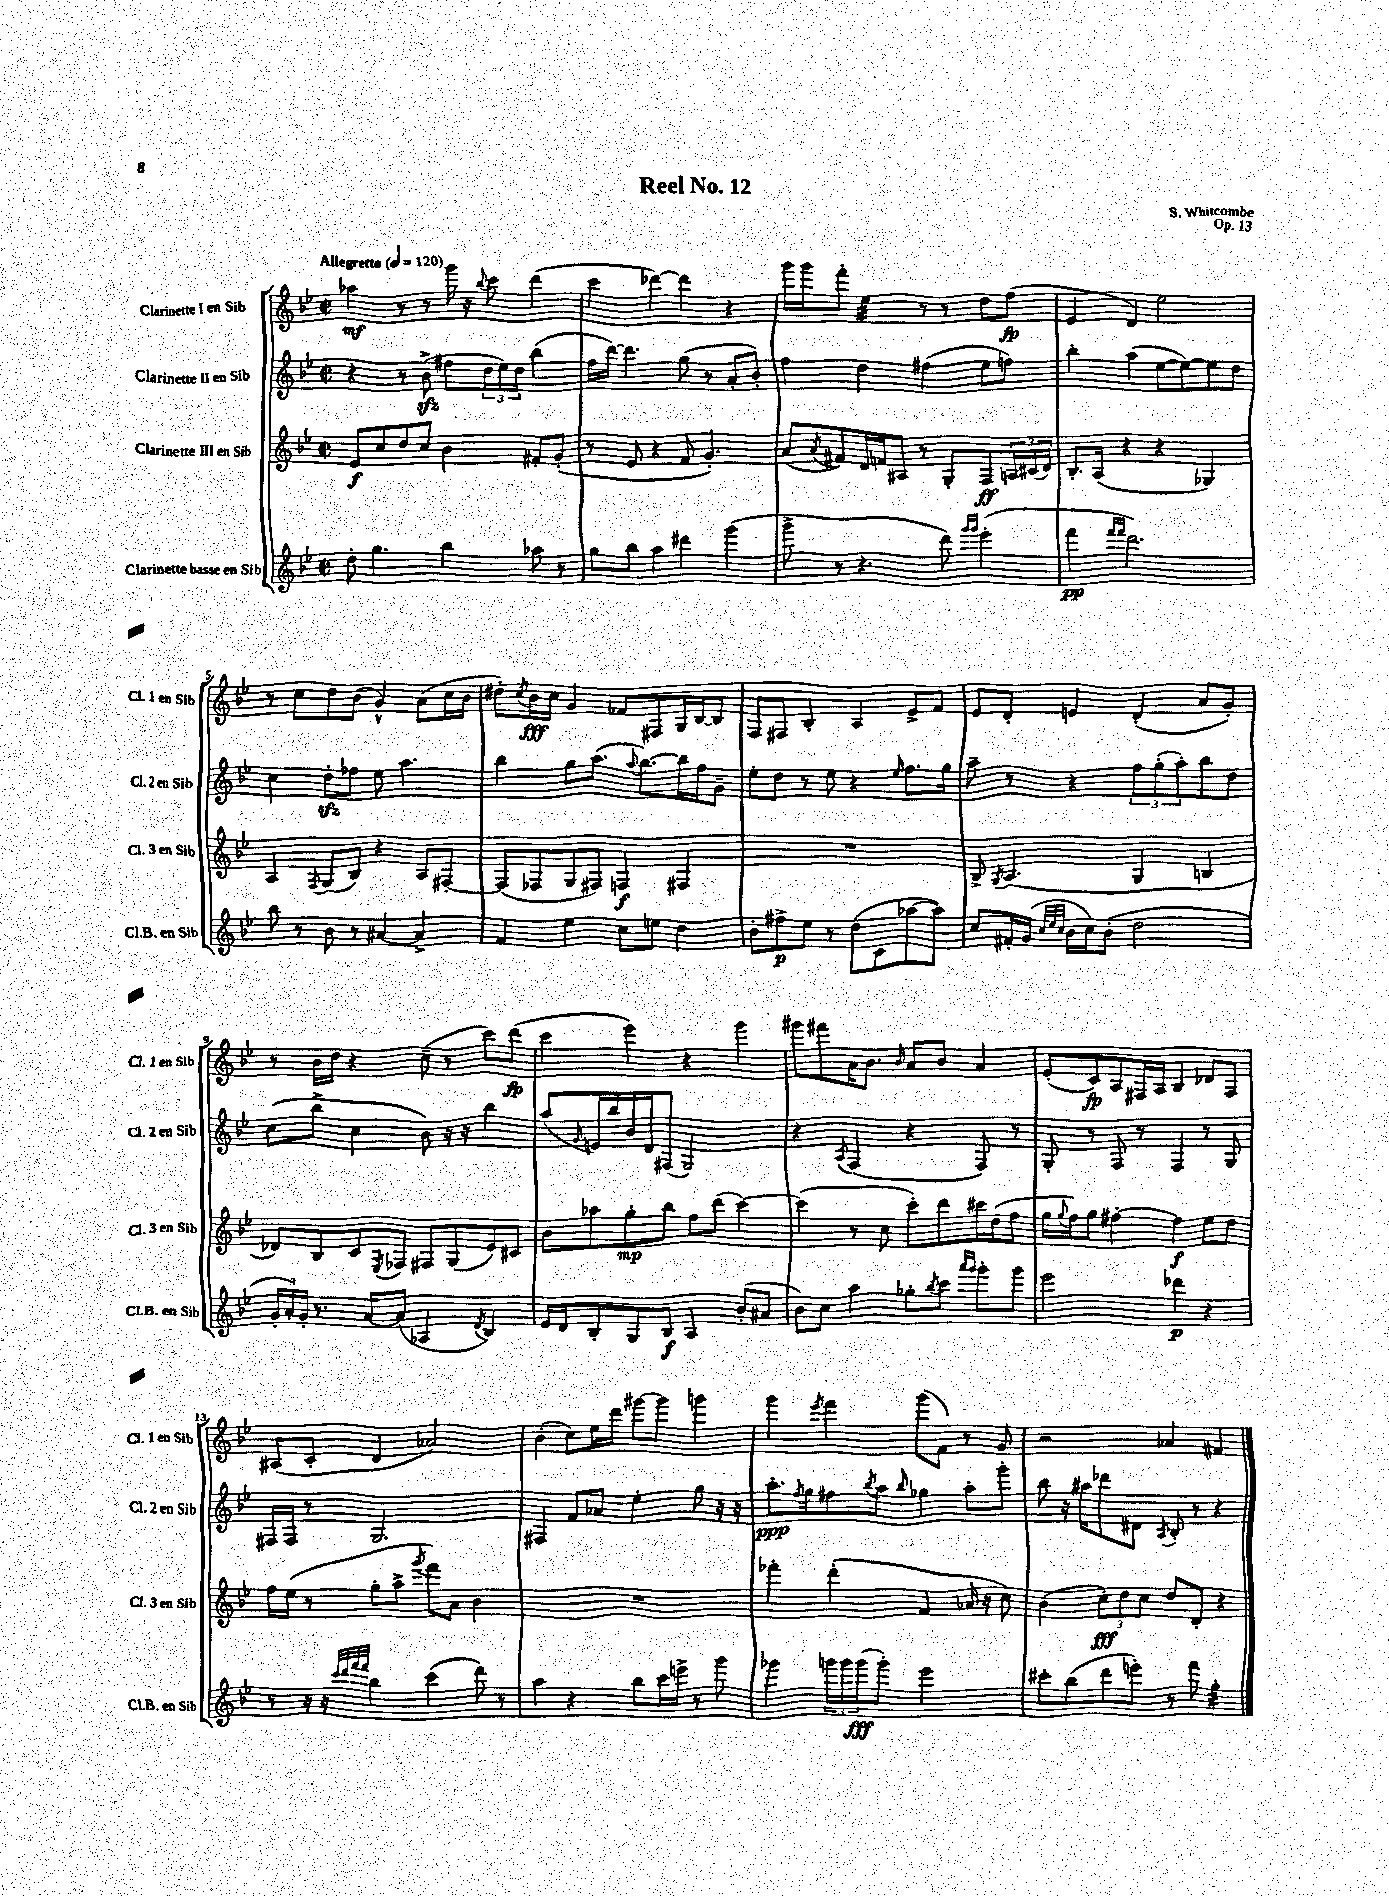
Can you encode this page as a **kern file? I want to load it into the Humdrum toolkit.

**kern	**kern	**kern	**kern
*staff4	*staff3	*staff2	*staff1
*clefG2	*clefG2	*clefG2	*clefG2
*k[b-e-]	*k[b-e-]	*k[b-e-]	*k[b-e-]
*M2/2	*M2/2	*M2/2	*M2/2
*met(c|)	*met(c|)	*met(c|)	*met(c|)
*MM120	*MM120	*MM120	*MM120
8dd'	8e-	4r	4aa-
4.gg	8cc	.	.
.	8dd	8r	8r
.	8cc	(8b-^	8r
4bb-	4b-	8ff#	16ggg
.	.	.	16r
.	.	.	8qqbb-
.	.	24dd	8ccc
.	.	24ee-)	.
.	.	24dd	.
8aa-	8f#'	(4bb-	(4ddd
8r	(8g'	.	.
=	=	=	=
8gg	8r	16ff	4ccc
.	.	[16ddd)	.
8bb-	8e-	4.ddd]	.
4aa	4r	.	[4ddd-)
4ddd#	8f	(8gg	4ddd-]
.	4.g')	8r	.
(4ggg	.	8a'	4r
.	.	8b-')	.
=	=	=	=
8ggg^	(8a	4ff	16ggg
.	.	.	16ggg
.	8qa	.	.
8r	8f#)	.	8fff'
4.r	16d	4dd	4ee-
.	16f	.	.
.	8A#	.	.
.	8r	(4ff#	8r
8ddd)	8G'	.	8r
16qqggg	.	.	.
16qqggg	.	.	.
(4eee-'	8F	8ee-	8dd
.	24A	8ff)	(8ff
.	(24c#	.	.
.	24d)	.	.
=	=	=	=
4fff	8.B-'	4bb-'	4e-
.	(16A	.	.
16qqfff	.	.	.
16qqfff	.	.	.
2.ddd)	4r	(4aa	4d)
.	4r	[8ee-	2ee-
.	.	8ee-_)	.
.	4G-)	8ee-]	.
.	.	8dd	.
=	=	=	=
8bb-	4A	4cc	8r
8r	.	.	8cc
.	8qF	.	.
8b-	(8G	8dd'	8dd
8r	8B-)	8ff-	(8b-
[4a#	4r	8ee-	4g^^)
.	.	4.aa	.
4a#^]	8A	.	(8a
.	[8F#'	.	16cc
.	.	.	16b-
=	=	=	=
4f	(8F#]	4bb-	8dd#')
.	.	.	8qcc
.	8F-	.	16b-
.	.	.	16cc
4ee-	8G	8gg	4g
.	8F#)	(8.aa	.
8cc	4F	.	8f-
.	.	8qqaa	.
.	.	[8.bb-)	.
8ee	.	.	8F#
4dd	4F#	16bb-]	16G
.	.	16ff	[16B-
.	.	8g~	8B-]
=	=	=	=
8b-'	1r	8ee-'	8F
8ff#^	.	8dd	8F#
8ee-	.	8r	4B-'
8r	.	8ee-	.
(8dd	.	4r	4A
8c	.	.	.
.	.	16qqee-	.
[8aa-	.	8.ff	8e-^
8aa-])	.	.	8f
.	.	16gg	.
=	=	=	=
8cc	8B-^	8aa~	8e-
.	8qG	.	.
16f#'	(4.A	8r	8d'
(16g	.	.	.
32qqcc	.	.	.
32qqee-	.	.	.
32qqcc	.	.	.
16b-	.	4r	4e
16cc)	.	.	.
(8b-'	.	.	.
2dd	4G	12ff	(4d'
.	.	(12gg'	.
.	.	12aa')	.
.	4B	8bb-	8a
.	.	8dd	8g')
=	=	=	=
24g'	8d-)	(8cc	8r
24a')	.	.	.
24g'	.	.	.
8.r	8B-	8bb-^	16b-
.	.	.	16dd
.	8c	4cc	4r
[16a	.	.	.
.	8qE-	.	.
(8a]	8F-	.	.
4A-	8F#	8b-)	(8cc~
.	(8G	16r	8r
.	.	16r	.
8qd	.	.	.
4B-)	8e-)	4bb-	8ccc)
.	8c#	.	(8ddd
=	=	=	=
16e-	8b-	(8aa	4ccc
16d	.	.	.
.	.	16qqg	.
8B-'	8aa-	16e)	.
.	.	16bb-	.
8G	8gg'	16b-	4eee-)
.	.	16d	.
8B-	8bb-	(8F#	.
4A	8ff	2G)	4r
.	(8ddd	.	.
(8b-'	[4ccc)	.	4ggg
8a#	.	.	.
=	=	=	=
8b-)	(4ccc]	4r	8ggg#
8cc	.	.	8fff#
.	.	8qA	.
4aa	8r	(4F	16a
.	.	.	8.b-
.	8cc	.	.
.	.	.	16qqb-
8gg-'	8ccc')	4r	8a
8qbb-	.	.	.
8ccc	8ddd	.	8b-
16qqaaa	.	.	.
16qqggg	.	.	.
8ggg'	16ccc#	8F)	4a
.	(16dd	.	.
8ggg	8ff	8r	.
=	=	=	=
2eee-	16gg	8G'	(8e-'
.	8qqgg	.	.
.	16ff)	.	.
.	8gg	8r	8c)
.	[4ff#'	8F	8A
.	.	8r	16F#
.	.	.	16A
4ddd-	4ff#]	4F	4B-
4r	8ee-	8r	8d-
.	8dd	8G	8F#
=	=	=	=
8r	16ff	16F#	(8A#
.	(16ee-	16F#	.
16r	8r	8r	8c'
16r	.	.	.
32qqccc	.	.	.
32qqddd	.	.	.
32qqfff	.	.	.
32qqfff	.	.	.
4bb-	8gg'	2.G	4d
.	8aa^	.	.
.	8qggg	.	.
(4ccc	8fff)	.	2a-)
.	8a	.	.
8ddd)	4b-	.	.
8r	.	.	.
=	=	=	=
4aa	1r	4F#	(4b-'
4r	.	8f	8cc)
.	.	8a-	16ee-
.	.	.	16ddd
8bb-	.	4ee-'	[8ggg#
16ccc	.	.	8ggg#]
16eee^	.	.	.
8r	.	8gg	4ggg
8ggg	.	16r	.
.	.	16r	.
=	=	=	=
4ggg-	4fff-'	8.aa'	4ggg
.	.	8qff	.
.	.	16gg	.
.	.	.	8qeee-
24ggg	(4ddd'	8ff#	4fff
24ggg	.	.	.
(24ggg	.	.	.
.	.	8qbb-	.
8ggg')	.	8aa	.
.	.	16qqbb-	.
2eee-	4f	4gg-	(8ggg
.	.	.	8f)
.	16a-	8aa'	8r
.	16r	.	.
.	8cc)	8ggg'	8g
=	=	=	=
8ccc#'	(4b-	8bb-	2r
(8bb-	.	16r	.
.	.	16aa#	.
8ddd	12cc')	8ddd-	.
.	12dd	.	.
8eee')	.	8d#	.
.	12cc	.	.
.	.	8qA	.
8r	8dd	8B-'	4a-
8fff	8d'	8r	.
4gg'	4r	4r	4f#
==	==	==	==
*-	*-	*-	*-
